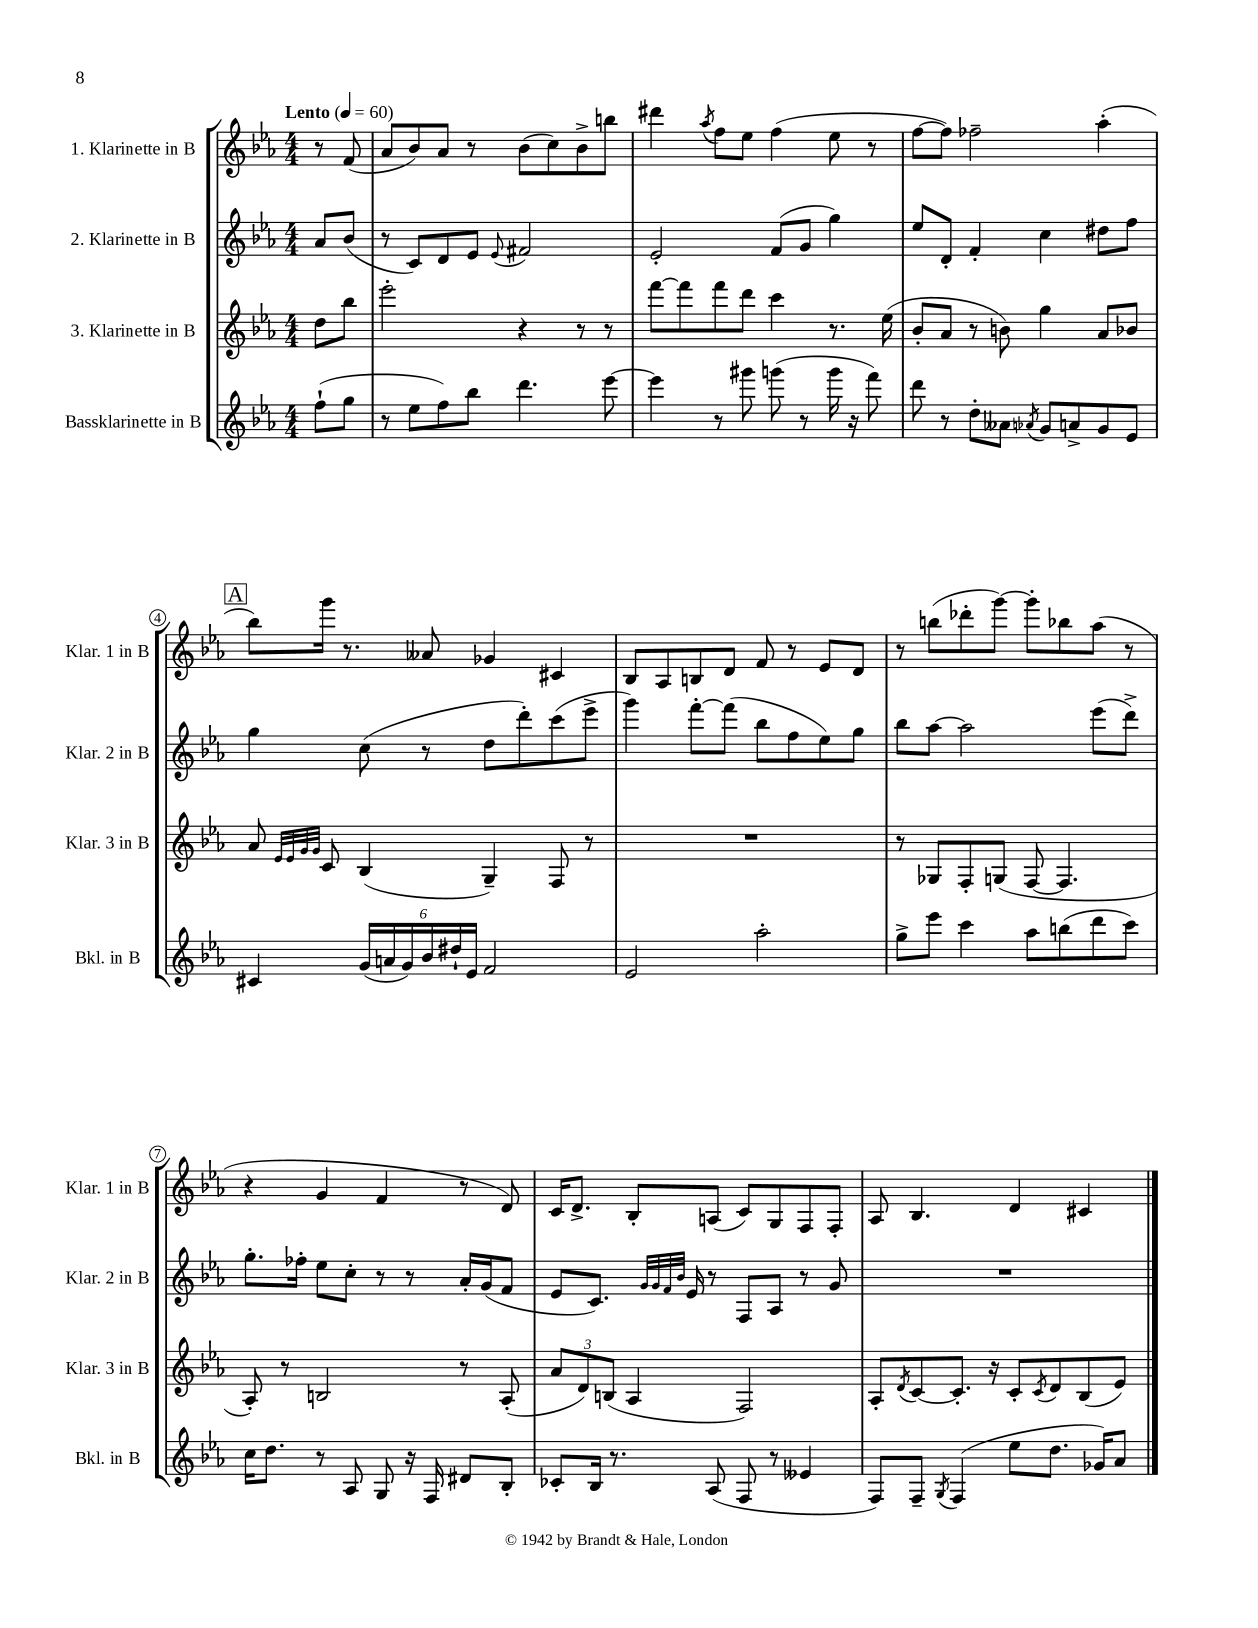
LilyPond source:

<<
\new StaffGroup <<
\new Staff = "s0" \with { instrumentName = "1. Klarinette in B" shortInstrumentName = "Klar. 1 in B" } {
    \clef treble \key ees \major \numericTimeSignature \time 4/4 \partial 4 \tempo "Lento" 4 = 60
    r8 f'8( |
    aes'8 bes'8) aes'8 r8 bes'8( c''8) bes'8-> b''8 |
    dis'''4 \acciaccatura { aes''8 } f''8 ees''8 f''4( ees''8 r8 |
    f''8~ f''8) fes''2-- aes''4-.( |
    \mark \markup { \box "A" } bes''8) g'''16 r8. aeses'8 ges'4 cis'4 |
    bes8 aes8 b8 d'8 f'8 r8 ees'8 d'8 |
    r8 b''8( des'''8-. g'''8~) g'''8-. bes''8 aes''8( r8 |
    r4 g'4 f'4 r8 d'8) |
    c'16 d'8.-> bes8-. a8( c'8) g8 f8 f8-. |
    aes8 bes4. d'4 cis'4 \bar "|." |
}
\new Staff = "s1" \with { instrumentName = "2. Klarinette in B" shortInstrumentName = "Klar. 2 in B" } {
    \clef treble \key ees \major \numericTimeSignature \time 4/4 \partial 4
    aes'8 bes'8( |
    r8 c'8) d'8 ees'8 \appoggiatura { ees'8 } fis'2 |
    ees'2-. f'8( g'8 g''4) |
    ees''8 d'8-. f'4-. c''4 dis''8 f''8 |
    \mark \markup { \box "A" } g''4 c''8( r8 d''8 d'''8-.) c'''8( ees'''8-> |
    g'''4) f'''8~-. f'''8( bes''8 f''8 ees''8) g''8 |
    bes''8 aes''8~ aes''2 ees'''8( d'''8->) |
    g''8.-. fes''16-. ees''8 c''8-. r8 r8 aes'16-. g'16( f'8 |
    ees'8 c'8.) \grace { g'32 g'32 f'32 bes'32 } ees'16 r8 f8 aes8 r8 g'8 |
    R1 \bar "|." |
}
\new Staff = "s2" \with { instrumentName = "3. Klarinette in B" shortInstrumentName = "Klar. 3 in B" } {
    \clef treble \key ees \major \numericTimeSignature \time 4/4 \partial 4
    d''8 bes''8 |
    ees'''2-. r4 r8 r8 |
    f'''8~ f'''8 f'''8 d'''8 c'''4 r8. ees''16( |
    bes'8-. aes'8 r8 b'8) g''4 aes'8 bes'8 |
    \mark \markup { \box "A" } aes'8 \grace { ees'32 ees'32 g'32 g'32 } c'8 bes4( g4--) f8 r8 |
    R1 |
    r8 ges8 f8-. g8( f8~ f4. |
    aes8-.) r8 b2 r8 aes8-.( |
    \tuplet 3/2 { aes'8 d'8) b8( } aes4 f2) |
    aes8-. \acciaccatura { d'8 } c'8~ c'8.-. r16 c'8-. \acciaccatura { c'8 } d'8 bes8( ees'8) \bar "|." |
}
\new Staff = "s3" \with { instrumentName = "Bassklarinette in B" shortInstrumentName = "Bkl. in B" } {
    \clef treble \key ees \major \numericTimeSignature \time 4/4 \partial 4
    f''8-!( g''8 |
    r8 ees''8 f''8) bes''8 d'''4. ees'''8~ |
    ees'''4 r8 gis'''8 g'''8( r8 g'''16 r16 f'''8) |
    d'''8 r8 d''8-. aeses'8 \acciaccatura { aes'8 } g'8 a'8-> g'8 ees'8 |
    \mark \markup { \box "A" } cis'4 \tuplet 6/4 { g'16( a'16 g'16) bes'16 dis''16-! ees'16 } f'2 |
    ees'2 aes''2-. |
    g''8-> ees'''8 c'''4 aes''8 b''8( d'''8 c'''8) |
    c''16 d''8. r8 aes8 g8 r16 f16 dis'8 bes8-. |
    ces'8-. bes16 r8. aes8( f8 r8 eeses'4 |
    f8) f8-- \acciaccatura { g8 } f4( ees''8 d''8. ges'16) aes'8 \bar "|." |
}
>>
>>
\layout { \context { \Score \override BarNumber.stencil = #(make-stencil-circler 0.1 0.3 ly:text-interface::print) } }
